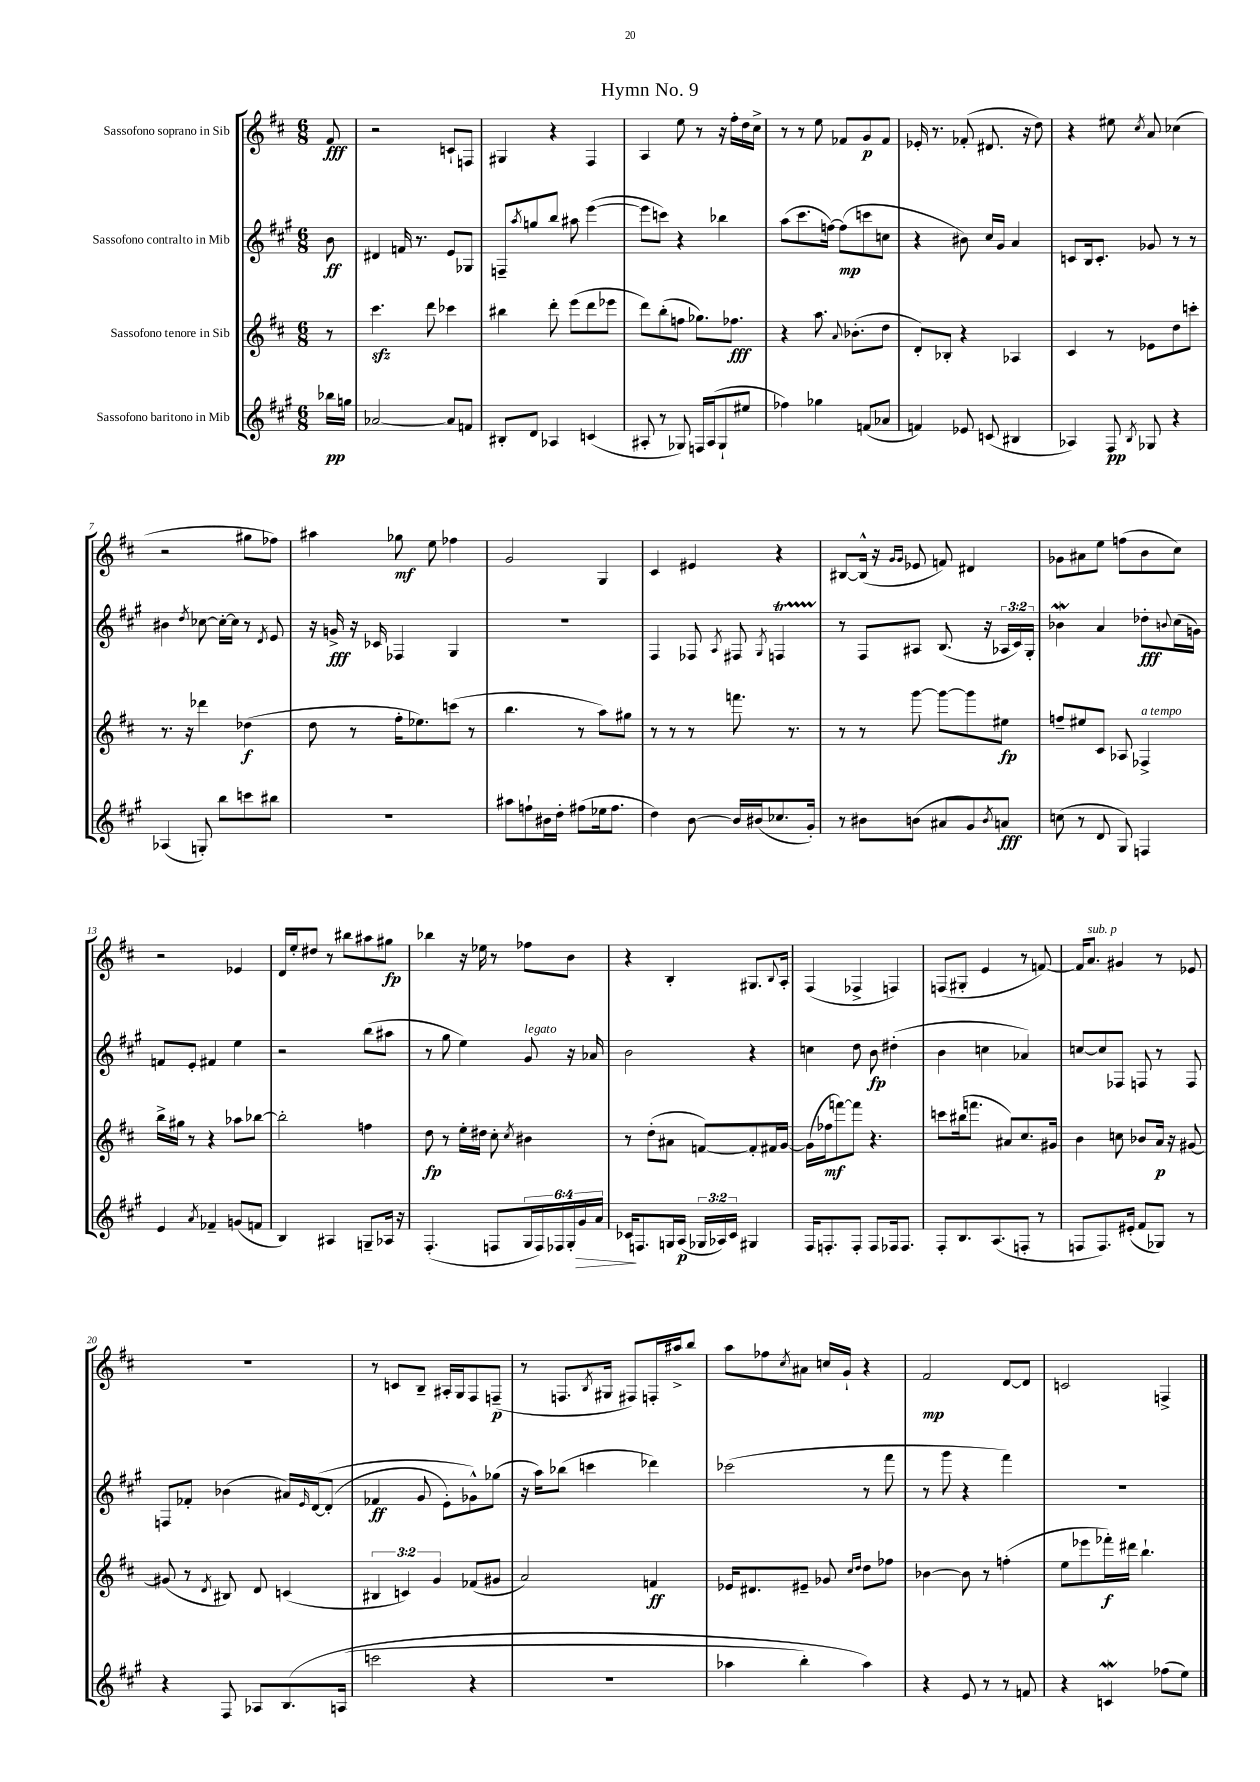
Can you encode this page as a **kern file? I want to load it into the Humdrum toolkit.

**kern	**kern	**kern	**kern
*staff4	*staff3	*staff2	*staff1
*clefG2	*clefG2	*clefG2	*clefG2
*k[f#c#g#]	*k[f#c#]	*k[f#c#g#]	*k[f#c#]
*M6/8	*M6/8	*M6/8	*M6/8
16bb-	8r	8b	8f#
16gg	.	.	.
=	=	=	=
[2a-	4.ccc#	4d#	2r
.	.	16f	.
.	.	8.r	.
.	8ddd	.	.
8a-]	4ccc-	8e	8c`
8f	.	8G-	8F
=	=	=	=
8B#'	4bb#	8F~	4G#
.	.	8qaa	.
8d	.	8gg	.
4A-	8ddd'	8bb	4r
.	(8eee	8aa#	.
(4c	8ddd	([4eee	4F#
.	8eee-	.	.
=	=	=	=
8A#'	8ddd)	8eee]	4A
8r	(8bb'	8ccc)	.
8G-)	8ff	4r	8ee
16F	8.gg-)	.	8r
(16A#	.	.	.
8G-`	.	4bb-	16r
.	8.ff-	.	16ff#'
8ee#	.	.	16dd
.	.	.	16cc#^
=	=	=	=
4ff-)	4r	(8aa	8r
.	.	8.ccc#	8r
4gg-	8.aa	.	8ee
.	.	[16ff)	.
.	.	(8ff]	8f-
.	8qqa	.	.
.	(8.b-'	.	.
(8f	.	8ccc	8g
8a-	8dd	8cc	8f-
=	=	=	=
4f)	8d')	4r	16e-'
.	.	.	8.r
.	8B-'	.	.
8e-	4r	8b#)	(8f-'
(8c	.	16cc#	8.d#
.	.	16g#	.
4B#	4A-	4a	.
.	.	.	16r
.	.	.	8dd)
=	=	=	=
4A-)	4c#	8c	4r
.	.	16B	.
.	.	8.c'	.
8F#	8r	.	8ee#
8qB	.	.	8qcc#
8G-	8e-	8g-	8a
4r	8dd	8r	(4cc-
.	8ccc'	8r	.
=	=	=	=
(4A-	8.r	4b#	2r
.	16r	.	.
.	.	8qdd	.
8G')	4ddd-	[8cc-	.
8bb	.	16cc-'_	.
.	.	16cc-]	.
8ccc	(4dd-	8r	8gg#
.	.	8qd	.
8bb#	.	8e	8ff-)
=	=	=	=
2.r	8dd	16r	4aa#
.	.	16g^	.
.	8r	16r	.
.	.	16c-	.
.	16ff#'	4F-	8gg-
.	8.ee-)	.	.
.	.	.	8ee
.	(8ccc	4G#	4ff-
.	8r	.	.
=	=	=	=
8aa#	4.bb	2.r	2g
8ff`	.	.	.
16b#	.	.	.
16dd'	.	.	.
(8ff#	8r	.	.
16ee-	8aa)	.	4G
8.ff#	.	.	.
.	8gg#	.	.
=	=	=	=
4dd)	8r	4F#	4c#
.	8r	.	.
[8b	8r	8F-	4e#
.	.	8qA	.
16b]	8.fff	8F#	.
(16b#	.	.	.
.	.	8qG#	.
8.cc-	.	4F	4r
.	8.r	.	.
16g#')	.	.	.
=	=	=	=
8r	8r	8r	[8B#
8b#	8r	8F#	(16B#^^]
.	.	.	16r
.	.	.	16qqg
.	.	.	16qqg
(8b	[8ggg	8A#	8e-
8a#	8ggg_	(8.B	8f)
8g#)	8ggg]	.	4d#
.	.	16r	.
8qb	.	.	.
8a	8ee#	24A-	.
.	.	24c#)	.
.	.	24G#'	.
=	=	=	=
(8cc	8ff~	4b-	8g-
8r	8ee#	.	8a#
8d	8c#	4a	8ee
8G#)	8A-	.	(8ff
4F	4F-^	8dd-'	8b
.	.	8qqb	.
.	.	(16cc#	8cc#)
.	.	16g)	.
=	=	=	=
4e	16bb^	8f	2r
.	16gg#	.	.
.	8r	8e'	.
8qa	.	.	.
4f-~	4r	4f#	.
(8g	8aa-	4ee	4e-
8f	[8bb-	.	.
=	=	=	=
4B)	2bb-']	2r	16d
.	.	.	16ee'
.	.	.	8dd#
4A#	.	.	8r
.	.	.	8bb#
8G~	4ff	(8bb	8aa#
16A-	.	8aa#	8gg#
16r	.	.	.
=	=	=	=
(4.F#'	8dd	8r	4bb-
.	8r	8gg#	.
.	16ee'	4ee)	16r
.	16dd#	.	16ee-
8F	8cc#'	.	8r
.	8qcc#	.	.
24G#	4b#	8g#	8ff-
24F)	.	.	.
24F-	.	.	.
24G#'	.	16r	8b
24g#	.	.	.
.	.	16a-	.
24a	.	.	.
=	=	=	=
16c-	8r	2b	4r
8.F	.	.	.
.	(8dd'	.	.
16G	8a#	.	4B'
(16A	.	.	.
24G-	[8f)	.	.
24A-)	.	.	.
24c-	.	.	.
4G#	8f']	4r	8.G#
.	16f#	.	.
.	.	.	8qqB
.	[16g	.	16A'
=	=	=	=
16F#	(16g]	4cc	(4F#
8.F'	16ff-	.	.
.	[8fff)	.	.
8F'	8fff]	8dd	4F-^
8F	4.r	8b	.
16F-	.	(4dd#'	4F)
8.F-	.	.	.
=	=	=	=
8F#'	8ccc	4b	(8F
8.B	(16bb#	.	8G#'
.	8.fff	.	.
.	.	4cc	4e
(8.A	.	.	.
.	8a#)	.	.
8F'	8.cc#	4a-)	8r
8r	.	.	[8f)
.	16g#	.	.
=	=	=	=
8F	4b	[8cc	16f]
.	.	.	8.a
8.F)	.	8cc]	.
.	8cc	8F-	4g#
(16e#'	.	.	.
8f#	8b-	8F	.
8G-)	16a	8r	8r
.	16r	.	.
8r	[8g#	8F	8e-
=	=	=	=
4r	(8g#]	8F	2.r
.	8r	8f-'	.
.	8qd	.	.
8F#	8B#)	(4b-	.
8A-	8d	.	.
&(8.B	(4c	16a#)	.
.	.	16qqe	.
.	.	&([16d	.
.	.	(8d']	.
(16A	.	.	.
=	=	=	=
2ccc	6B#	4f-	8r
.	.	.	8c
.	6c)	.	.
.	.	8g#	8B~
.	6g	.	.
.	.	8e')	16A#'
.	.	.	16G
4r	(8f-	8g-^^&)	8F#
.	8g#	(8gg-	(8F~
=	=	=	=
2.r	2a)	16r	8r
.	.	16aa)	.
.	.	(8bb-	8.F
.	.	4ccc	.
.	.	.	8qB
.	.	.	16G#
.	.	.	8F#)
.	4f	4ddd-)	16F'
.	.	.	16aa#^
.	.	.	8bb
=	=	=	=
4aa-	16e-	(2ccc-	8aa
.	8.d#	.	.
.	.	.	8ff-
.	.	.	8qcc#
4bb')	8e#~	.	8a#
.	8g-	.	16cc
.	.	.	16g`
.	16qqcc#	.	.
.	16qqdd	.	.
4aa-&)	8dd	8r	4r
.	8ff-	8fff#	.
=	=	=	=
4r	[4b-	8r	2f#
.	.	8ggg#	.
8e	8b-]	4r	.
8r	8r	.	.
8r	(4ff'	4fff#)	[8d
8f	.	.	8d]
=	=	=	=
4r	8ee	2.r	2c
.	8eee-	.	.
4c	16fff-')	.	.
.	16ddd#	.	.
.	4.bb`	.	.
(8ff-	.	.	4F^
8ee)	.	.	.
==	==	==	==
*-	*-	*-	*-
